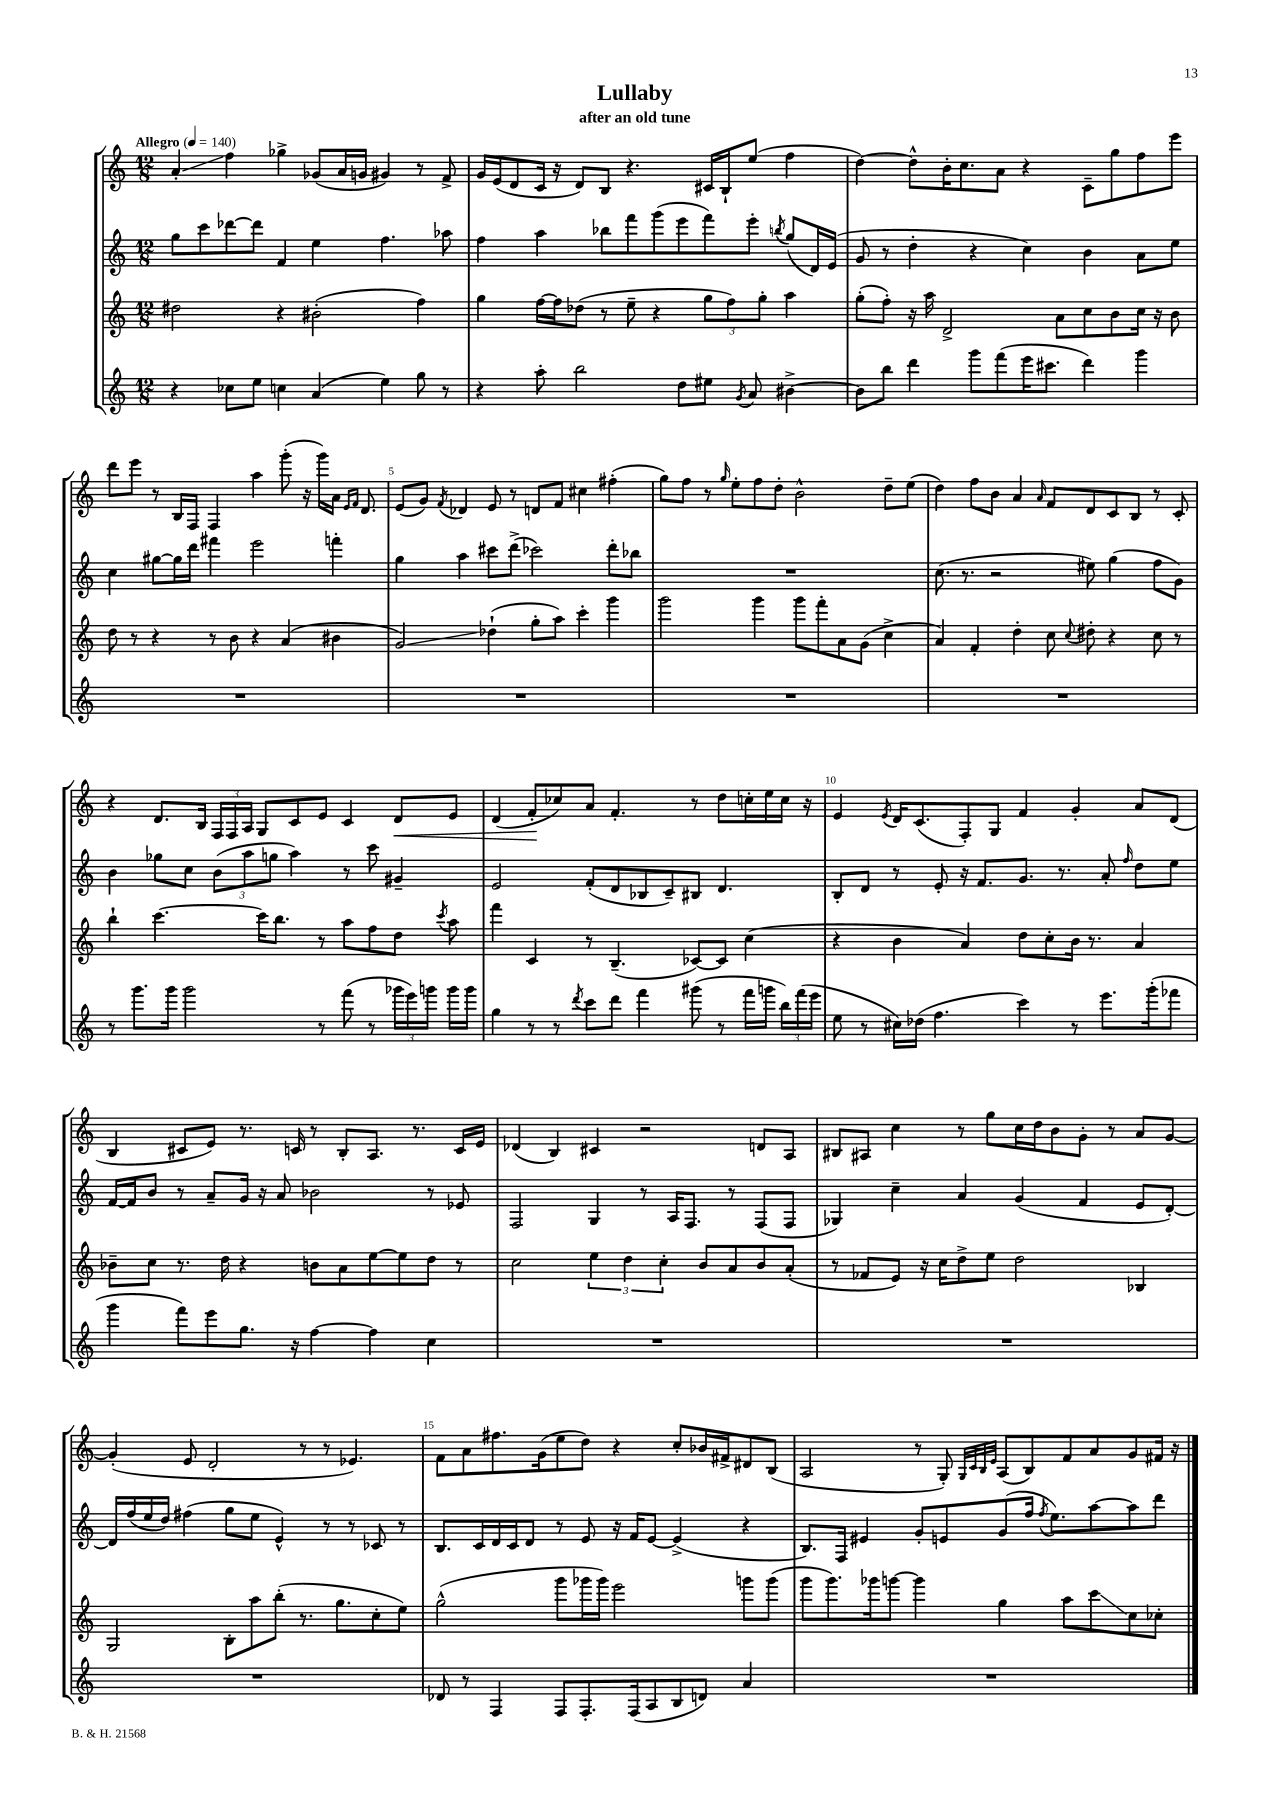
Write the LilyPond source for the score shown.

\header { title = "Lullaby" subtitle = "after an old tune" }
<<
\new StaffGroup <<
\new Staff = "s0" {
    \clef treble \key c \major \numericTimeSignature \time 12/8 \tempo "Allegro" 4 = 140
    \autoBeamOff a'4-.\glissando f''4 ges''4-> ges'8[( a'16 g'16] gis'4) r8 f'8-> |
    g'16[ e'16( d'8 c'16] r16 d'8[) b8] r4. cis'16[ b16-! e''8]( f''4 |
    d''4~) d''8[-^ b'16-. c''8. a'8] r4 c'8[-- g''8 f''8 e'''8] |
    d'''8[ e'''8] r8 b16[ f16] f4 a''4 g'''8-.( r16 g'''16[) a'16] \grace { e'16[ f'16] } d'8. |
    e'8[( g'8]) \acciaccatura { f'8 } des'4 e'8 r8 d'8[ f'8] cis''4 fis''4-.( |
    g''8[) f''8] r8 \grace { g''16 } e''8[-. f''8 d''8]-. b'2-^ d''8[-- e''8]( |
    d''4) f''8[ b'8] a'4 \grace { a'16 } f'8[ d'8 c'8 b8] r8 c'8-. |
    r4 d'8.[ b16] \tuplet 3/2 { f16[ f16 a16] } g8[ c'8 e'8] c'4 d'8[\< e'8] |
    d'4( f'8[-.\! ces''8) a'8] f'4.-. r8 d''8[ c''16-. e''16 c''16] r16 |
    e'4 \acciaccatura { e'8 } d'16[ c'8.( f8-.) g8] f'4 g'4-. a'8[ d'8]( |
    b4 cis'8[ e'8]) r8. c'16 r8 b8[-. a8.] r8. c'16[ e'16] |
    des'4( b4) cis'4 r2 d'8[ a8] |
    bis8[ ais8] c''4 r8 g''8[ c''16 d''16 b'8 g'8]-. r8 a'8[ g'8]~ |
    g'4-.( e'8 d'2-. r8 r8 ees'4.) |
    f'8[ a'8 fis''8. g'16( e''8 d''8]) r4 c''8[-. bes'16 fis'16-> dis'8 b8]( |
    a2 r8 g8-.) \grace { g32[ c'32 b32 e'32] } a8[( b8) f'8 a'8 g'8 fis'16] r16 \bar "|." |
}
\new Staff = "s1" {
    \clef treble \key c \major \numericTimeSignature \time 12/8
    \autoBeamOff g''8[ c'''8 des'''8~ des'''8] f'4 e''4 f''4. aes''8 |
    f''4 a''4 bes''8[ f'''8 g'''8( e'''8 f'''8) e'''8]-. \acciaccatura { b''8 } g''8[( d'16) e'16]( |
    g'8 r8 d''4-. r4 c''4) b'4 a'8[ e''8] |
    c''4 gis''8[~ gis''16 d'''16] fis'''4 e'''2 f'''4-. |
    g''4 a''4 cis'''8[ d'''8]->( ces'''2) d'''8[-. bes''8] |
    R1. |
    c''8.( r8. r2 eis''8) g''4( f''8[ g'8]) |
    b'4 ges''8[ c''8] \tuplet 3/2 { b'8[( a''8 g''8] } a''4) r8 c'''8 gis'4-- |
    e'2 f'8[-.( d'8 bes8 c'8--) bis8] d'4. |
    b8[-. d'8] r8 e'8-. r16 f'8.[ g'8.] r8. a'8-. \grace { f''16 } d''8[ e''8] |
    f'16[~ f'16 b'8] r8 a'8[-- g'16] r16 a'8 bes'2 r8 ees'8 |
    f2 g4 r8 a16[ f8.] r8 f8[( f8] |
    ges4) c''4-- a'4 g'4( f'4 e'8[ d'8]~-.) |
    d'16[ f''16( e''16 d''16]) fis''4( g''8[ e''8] e'4-^) r8 r8 ces'8 r8 |
    b8.[ c'16 d'16 c'16 d'8] r8 e'8 r16 f'16[ e'8]~ e'4->( r4 |
    b8.[) f16] eis'4 g'8[-. e'8 g'8( f''16] \acciaccatura { f''8 } e''8.[) a''8~ a''8 d'''8] \bar "|." |
}
\new Staff = "s2" {
    \clef treble \key c \major \numericTimeSignature \time 12/8
    \autoBeamOff dis''2 r4 bis'2-.( f''4) |
    g''4 f''16[~ f''16 des''8]( r8 e''8-- r4 \tuplet 3/2 { g''8[ f''8) g''8]-. } a''4 |
    g''8[-.( f''8]-.) r16 a''16 d'2-> a'8[ c''8 b'8 c''16] r16 b'8 |
    d''8 r8 r4 r8 b'8 r4 a'4( bis'4 |
    g'2\glissando) des''4-!( g''8[-. a''8]) c'''4-. g'''4 |
    g'''2 g'''4 g'''8[ f'''8-. a'8 g'8]( c''4-> |
    a'4) f'4-. d''4-. c''8 \appoggiatura { c''8 } dis''8-. r4 c''8 r8 |
    b''4-! c'''4.~ c'''16[ b''8.] r8 a''8[ f''8 d''8] \acciaccatura { c'''8 } a''8 |
    f'''4 c'4 r8 b4.--( ces'8[~) ces'8] c''4( |
    r4 b'4 a'4) d''8[ c''8-. b'16] r8. a'4 |
    bes'8[-- c''8] r8. d''16 r4 b'8[ a'8 e''8~ e''8 d''8] r8 |
    c''2 \tuplet 3/2 { e''4 d''4 c''4-. } b'8[ a'8 b'8 a'8]-.( |
    r8 fes'8[ e'8]) r16 c''16[ d''8-> e''8] d''2 bes4 |
    g2 b8[-. a''8 b''8]-.( r8. g''8.[ c''8-. e''8]) |
    g''2-^( g'''8[ ges'''16 ges'''16]) e'''2 g'''8[ g'''8]( |
    g'''8[ g'''8.) ges'''16 g'''8]~ g'''4 g''4 a''8[ c'''8\glissando c''8 ces''8]-. \bar "|." |
}
\new Staff = "s3" {
    \clef treble \key c \major \numericTimeSignature \time 12/8
    \autoBeamOff r4 ces''8[ e''8] c''4 a'4( e''4) g''8 r8 |
    r4 a''8-. b''2 d''8[ eis''8] \acciaccatura { g'8 } a'8 bis'4~-> |
    bis'8[ b''8] d'''4 g'''8[ f'''8( e'''16 cis'''8.] d'''4) g'''4 |
    R1. |
    R1. |
    R1. |
    R1. |
    r8 g'''8.[ g'''16] g'''2 r8 f'''8( r8 \tuplet 3/2 { ges'''16[ e'''16) g'''16] } g'''16[ g'''16] |
    g''4 r8 r8 \acciaccatura { d'''8 } c'''8[ d'''8] f'''4 gis'''8( r8 f'''16[ g'''16] \tuplet 3/2 { b''16[) f'''16( e'''16] } |
    e''8 r8 cis''16[) des''16]( f''4. c'''4) r8 e'''8.[ g'''16-.( fes'''8] |
    g'''4 f'''8[) e'''8 g''8.] r16 f''4~ f''4 c''4 |
    R1. |
    R1. |
    R1. |
    des'8 r8 f4 f8[ f8.-. f16( a8 b8 d'8]) a'4 |
    R1. \bar "|." |
}
>>
>>
\layout { \context { \Score \override BarNumber.break-visibility = ##(#f #t #t) barNumberVisibility = #(every-nth-bar-number-visible 5) } }
